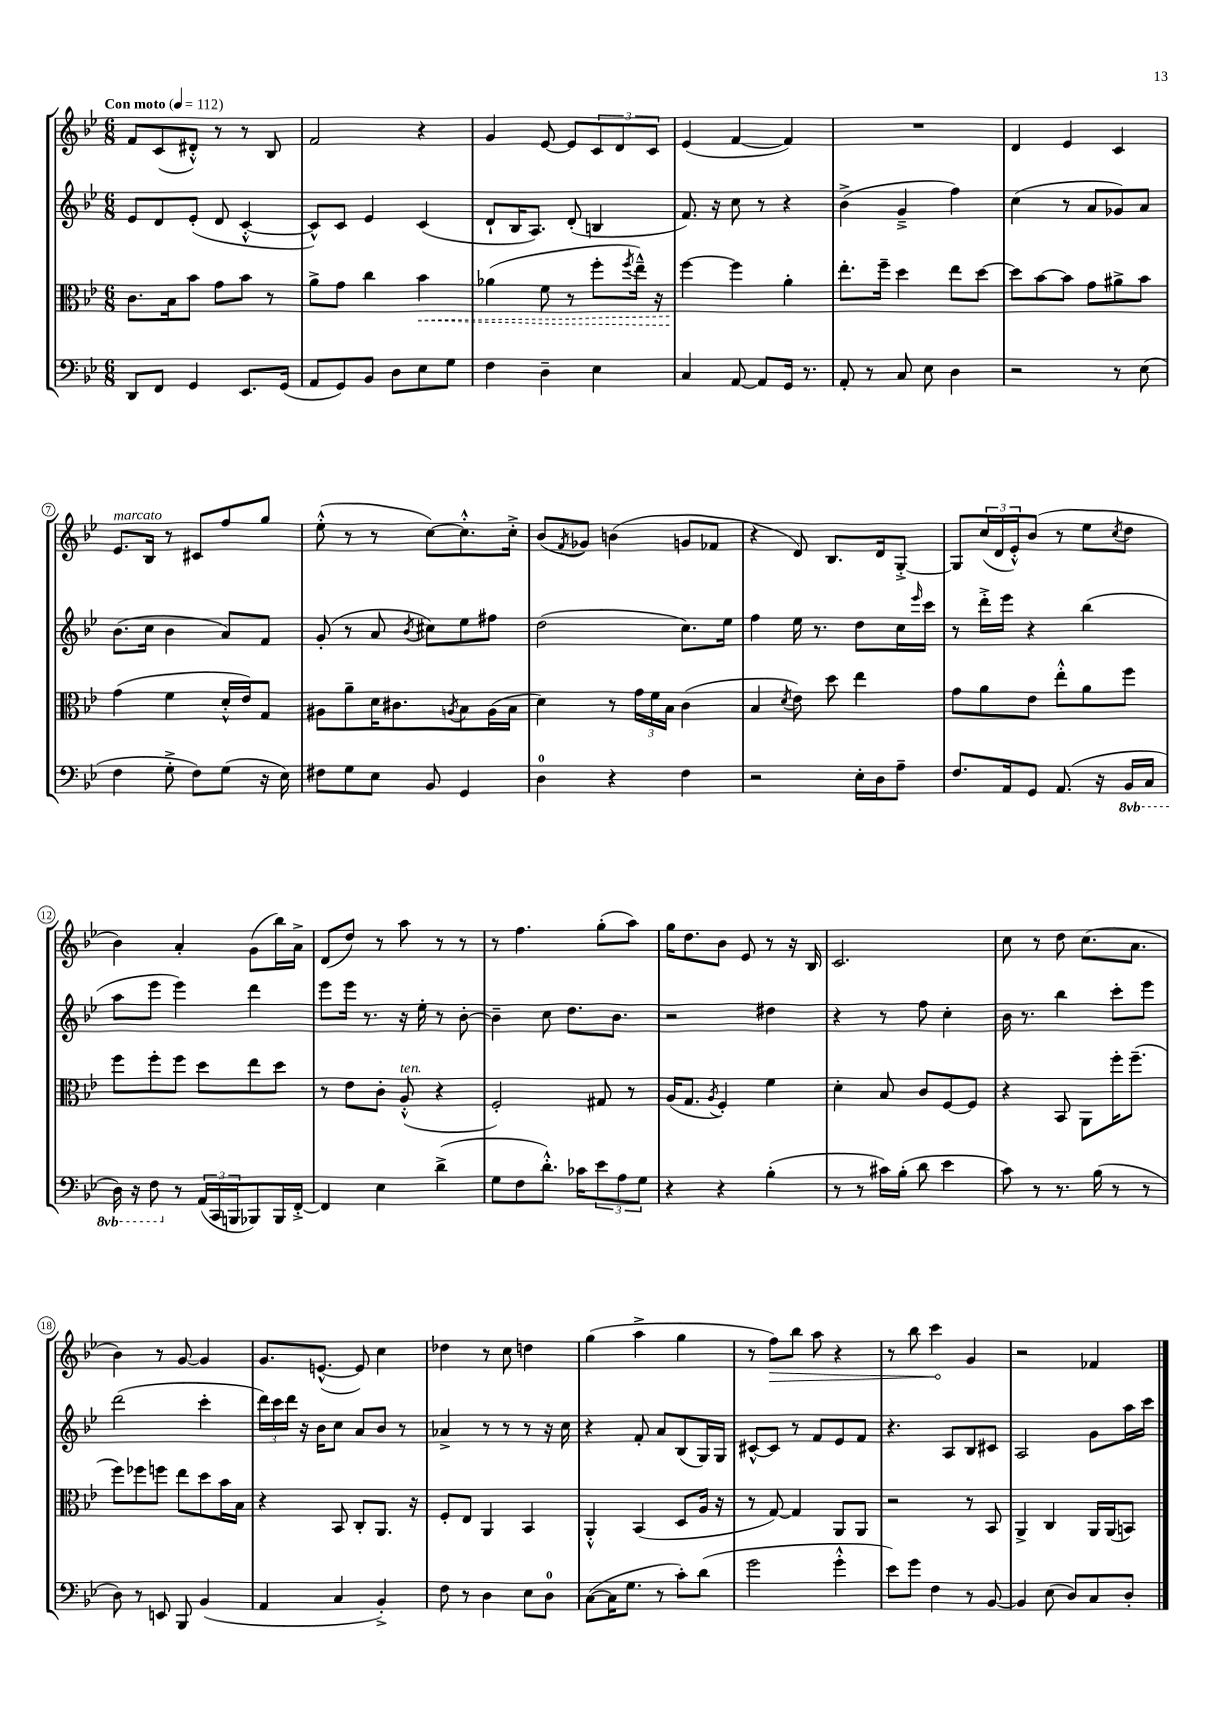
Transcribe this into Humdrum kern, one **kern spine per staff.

**kern	**kern	**kern	**kern
*staff4	*staff3	*staff2	*staff1
*clefF4	*clefC3	*clefG2	*clefG2
*k[b-e-]	*k[b-e-]	*k[b-e-]	*k[b-e-]
*M6/8	*M6/8	*M6/8	*M6/8
*MM112	*MM112	*MM112	*MM112
8DD	8.c	8e-	8f
8FF	.	8d	(8c
.	16B-	.	.
4GG	8b-	(8e-'	8d#'^^)
.	8g	8d	8r
8.EE-	8b-	[4c'^^	8r
.	8r	.	8B-
(16GG	.	.	.
=	=	=	=
8AA	8a^	8c^^])	2f
8GG)	8g	8c	.
8BB-	4cc	4e-	.
8D	.	.	.
8E-	4b-	(4c	4r
8G	.	.	.
=	=	=	=
4F	(4a-	8d`	4g
.	.	16B-	.
.	.	8.A)	.
4D~	8f	.	[8e-
.	8r	(8d'	8e-]
4E-	8ff'	4B	12c
.	.	.	12d
.	8qff	.	.
.	16ee-~^^)	.	.
.	.	.	12c
.	16r	.	.
=	=	=	=
4C	[4ff	8.f)	(4e-
.	.	16r	.
[8AA	4ff]	8cc	[4f
8AA]	.	8r	.
16GG	4a'	4r	4f])
8.r	.	.	.
=	=	=	=
8AA'	8.ee-'	(4b-^	2.r
8r	.	.	.
.	16ff~	.	.
8C	4dd	4g~^	.
8E-	.	.	.
4D	8ee-	4ff)	.
.	[8dd	.	.
=	=	=	=
2r	8dd]	(4cc	4d
.	[8b-	.	.
.	8b-]	8r	4e-
.	8g	8a	.
8r	8a#^	8g-)	4c
(8E-	8b-	8a	.
=	=	=	=
4F	(4g	(8.b-	8.e-
.	.	16cc	16B-
8G'^	4f	4b-	8r
8F)	.	.	8c#
(8G	16d'^^	8a)	8ff
.	16e-)	.	.
16r	8G	8f	8gg
16E-)	.	.	.
=	=	=	=
8F#	8A#	(8g'	(8ee-'^^
8G	8a~	8r	8r
8E-	16d	8a	8r
.	8.c#	.	.
.	.	8qb-	.
8BB-	.	8cc#)	[8cc)
.	8qA	.	.
4GG	8B-	8ee-	8.cc'^^]
.	(16A	8ff#	.
.	16B-	.	16cc'^
=	=	=	=
4D	4d)	(2dd	(8b-
.	.	.	8qf
.	.	.	8g-)
4r	8r	.	(4b
.	24g	.	.
.	24f	.	.
.	24B-	.	.
4F	(4c	8.cc)	8g
.	.	.	8f-
.	.	16ee-	.
=	=	=	=
2r	4B-	4ff	4r
.	8qd	.	.
.	8e-)	16ee-	8d)
.	.	8.r	.
.	8dd	.	8.B-
16E-'	4ee-	8dd	.
16D	.	.	16d
8A~	.	16cc	[8G'^
.	.	16qqeee-	.
.	.	16ccc	.
=	=	=	=
8.F	8g	8r	8G]
.	8a	16ddd'^	(24cc
.	.	.	24d
16AA	.	16eee-	.
.	.	.	24e-'^^)
8GG	8e-	4r	(8b-
(8.AA	8ee-'^^	.	8r
.	8a	(4bb-	8ee-
16r	.	.	.
.	.	.	8qcc
16BBB-	8ff	.	8dd
16CC	.	.	.
=	=	=	=
16DD)	8ff	8aa	4b-)
16r	.	.	.
8FF	8ff'	8eee-	.
8r	8ff	4eee-)	4a'
(24AA	8dd	.	.
24CC	.	.	.
24BBB	.	.	.
8BBB-)	8ee-	4ddd	(8g
16BBB-	8dd	.	16bb-)
[16FF'^	.	.	16a^
=	=	=	=
4FF]	8r	8eee-	(8d
.	8e-	16eee-	8dd)
.	.	8.r	.
4E-	8c'	.	8r
.	(8A'^^	16r	8aa
.	.	16ee-'	.
(4d^	4r	8r	8r
.	.	[8b-'	8r
=	=	=	=
8G	2F')	4b-~]	8r
8F	.	.	4.ff
8.d'^^)	.	8cc	.
.	.	8.dd	.
16c-	.	.	.
12e-	8G#	.	(8gg'
.	.	8.b-	.
12A	.	.	.
.	8r	.	8aa)
12G	.	.	.
=	=	=	=
4r	(16A	2r	16gg
.	8.G	.	8.dd
.	8qA	.	.
4r	4F')	.	8b-
.	.	.	8e-
(4B-'	4f	4dd#	8r
.	.	.	16r
.	.	.	16B-
=	=	=	=
8r	4d'	4r	2.c
8r	.	.	.
16c#)	8B-	8r	.
(16B-'	.	.	.
8d	8c	8ff	.
4e-	[8F	4cc'	.
.	8F]	.	.
=	=	=	=
8c)	4r	16b-	8cc
.	.	8.r	.
8r	.	.	8r
8.r	8BB-	4bb-	8dd
.	8AA	.	(8.cc
(16B-	.	.	.
8r	16ff'	8ccc'	.
.	(8.ff~	.	8.a
8r	.	8eee-	.
=	=	=	=
8D)	8ff)	(2ddd	4b-)
8r	8ff-	.	.
8EE	8ff	.	8r
8BBB-	8ee-	.	[8g
(4BB-	8dd	4ccc'	4g]
.	16b-	.	.
.	16B-	.	.
=	=	=	=
4AA	4r	24ddd)	8.g
.	.	24ccc	.
.	.	24ddd	.
.	.	16r	.
.	.	16b-	([8.e^^
4C	8BB-	8cc	.
.	8C'	8a	8e])
4BB-'^)	8.AA	8b-	4cc
.	.	8r	.
.	16r	.	.
=	=	=	=
8F	8F'	4a-^	4dd-
8r	8E-	.	.
4D	4AA	8r	8r
.	.	8r	8cc
8E-	4BB-	8r	4dd
8D	.	16r	.
.	.	16cc	.
=	=	=	=
([8C	4AA'^^	4r	(4gg
16C]	.	.	.
8.G	.	.	.
.	(4BB-	8f'	4aa^
8r	.	8a	.
8c')	8D	(8B-	4gg
(8d	16A	16G)	.
.	16r	16G	.
=	=	=	=
2g	8r	[8c#^^	8r
.	[8G)	8c#]	8ff)
.	4G]	8r	8bb-
.	.	8f	8aa
4g'^^	8AA	8e-	4r
.	8AA	8f	.
=	=	=	=
8e-)	2r	4.r	8r
8g	.	.	8bb-
4F	.	.	4ccc
.	.	8A	.
8r	8r	8B-	4g
[8BB-	8BB-	8c#	.
=	=	=	=
4BB-]	4AA^	2A	2r
(8E-	4C	.	.
8D)	.	.	.
8C	16AA	8g	4f-
.	(16AA	.	.
8D'	8BB)	16aa	.
.	.	16ccc	.
==	==	==	==
*-	*-	*-	*-
